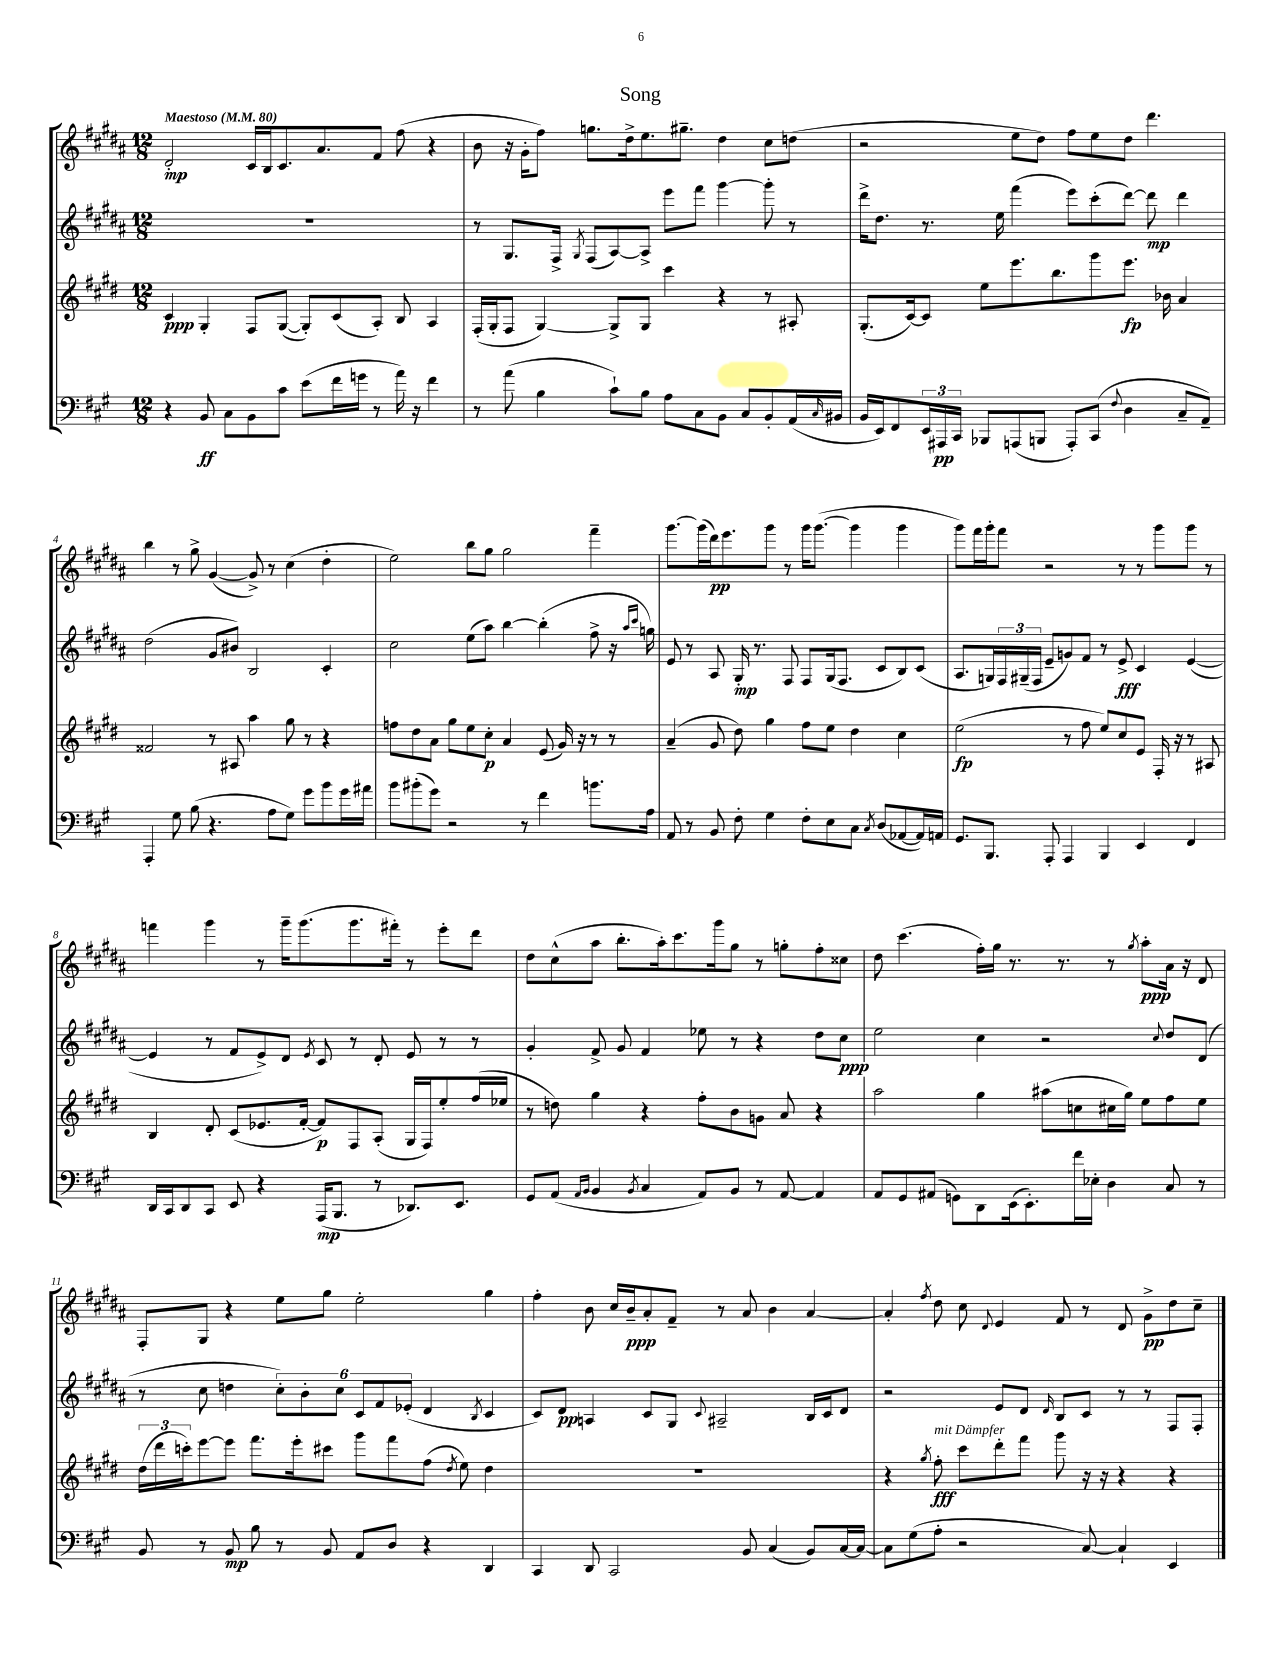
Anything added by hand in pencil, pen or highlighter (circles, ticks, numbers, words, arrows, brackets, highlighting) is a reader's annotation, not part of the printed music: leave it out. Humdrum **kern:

**kern	**kern	**kern	**kern
*staff4	*staff3	*staff2	*staff1
*clefF4	*clefG2	*clefG2	*clefG2
*k[f#c#g#]	*k[f#c#g#d#]	*k[f#c#g#d#a#]	*k[f#c#g#d#a#]
*M12/8	*M12/8	*M12/8	*M12/8
*MM80	*MM80	*MM80	*MM80
4r	4c#	1.r	2d#'
8BB	4G#'	.	.
8C#	.	.	.
8BB	8F#	.	16c#
.	.	.	16B
8c#	([8G#	.	8.c#
(8e	8G#'])	.	.
.	.	.	8.a#
16f#	(8c#	.	.
16g	.	.	.
8r	8A')	.	8f#
16a)	8B	.	(8ff#
16r	.	.	.
4f#	4A	.	4r
=	=	=	=
8r	(16F#'	8r	8b
.	16G#'	.	.
(8a	8F#	8.G#	16r
.	.	.	16g#'
4B	[4G#)	.	8ff#)
.	.	16F#^	.
.	.	8qG#	.
.	.	(8F#	8.gg
8c#`)	8G#^]	[8A#)	.
.	.	.	16dd#^
8B	8G#	8A#^]	8.ee
8A	4ccc#	8eee	.
.	.	.	8.gg#~
8C#	.	8fff#	.
8BB	4r	[4ggg#	4dd#
8C#	.	.	.
8BB'	8r	8ggg#']	8cc#
(16AA	8A#'	8r	(8dd
16qqC#	.	.	.
16BB#	.	.	.
=	=	=	=
16BB	(8.G#'	16ddd#^	2r
16EE)	.	8.dd#	.
8FF#	.	.	.
.	[16c#)	.	.
24EE	8c#]	8.r	.
24AAA#	.	.	.
24CC#	.	.	.
8BBB-	8ee	.	.
.	.	16ee	.
(8AAA	8.eee	(4fff#	8ee
8BBB	.	.	8dd#)
.	8.bb	.	.
8AAA')	.	8eee)	8ff#
(8CC#	8ggg#	(8ccc#'	8ee
8qqF#	.	.	.
4D	8.eee	[8ddd#)	8dd#
.	.	8ddd#]	4.ddd#
.	16b-	.	.
8C#~	4a	4ddd#	.
8AA~)	.	.	.
=	=	=	=
4AAA'	2f##	(2dd#	4bb
8G#	.	.	8r
(8B	.	.	8gg#^
4.r	8r	8g#	([4g#
.	8A#	8b#)	.
.	4aa	2B	8g#^])
8A	.	.	8r
8G#)	8gg#	.	(4cc#
8g#	8r	.	.
8b	4r	4c#'	4dd#'
16g#	.	.	.
16a#	.	.	.
=	=	=	=
8b	8ff	2cc#	2ee)
(8b#'	8dd#	.	.
8g#)	8a	.	.
2r	8gg#	.	.
.	8ee	(8ee	8bb
.	8cc#'	8aa#)	8gg#
.	4a	[4bb	2gg#
8r	.	.	.
4f#	(8e	(4bb']	.
.	16g#)	.	.
.	16r	.	.
8.b	8r	8ff#^	4fff#~
.	8r	16r	.
.	.	16qqaa#	.
.	.	16qqccc#	.
16A	.	16gg)	.
=	=	=	=
8AA	(4a~	8e	[8.ggg#
8r	.	8r	.
.	.	.	(16ggg#]
8BB	8g#	8A#	16ddd#)
.	.	.	8.eee
8F#'	8dd#)	16G#'	.
.	.	8.r	.
4G#	4gg#	.	8ggg#
.	.	8F#	8r
8F#'	8ff#	8F#	16ggg#
.	.	.	([8.ggg#
8E	8ee	(16G#	.
.	.	8.F#	.
8C#	4dd#	.	4ggg#]
8qC#	.	.	.
(8D	.	8c#	.
[8AA-	4cc#	8B)	4ggg#
16AA-])	.	(8c#	.
16AA	.	.	.
=	=	=	=
8.GG#	(2ee	8.A#	8ggg#)
.	.	.	16fff#
8.BBB	.	16G)	16ggg#'
.	.	24F#	8fff#
.	.	(24G#~	.
.	.	24F#	.
8AAA'	.	8e~	2r
4AAA	8r	8g)	.
.	8ff#	8f#	.
4BBB	8ee)	8r	.
.	8cc#	8e^	8r
4EE	8e	4c#	8r
.	16F#'	.	8ggg#
.	16r	.	.
4FF#	8r	([4e	8ggg#
.	8A#	.	8r
=	=	=	=
16DD	4B	4e]	4fff
16CC#	.	.	.
8DD	.	.	.
8CC#	8d#'	8r	4ggg#
8EE	(8c#	8f#	.
4r	8.e-	8e^)	8r
.	.	8d#	16ggg#~
.	[16f#'	.	(8.ggg#
.	.	8qe	.
(16AAA	8f#])	8c#	.
8.BBB	.	.	.
.	8F#	8r	8.ggg#
8r	(8A'	8d#'	.
.	.	.	16fff#')
8.DD-)	16G#	8e	8r
.	16F#)	.	.
.	8ee'	8r	8eee'
8.EE	.	.	.
.	(16ff#	8r	8ddd#
.	16ee-	.	.
=	=	=	=
8GG#	8r	4g#'	8dd#
(8AA	8dd)	.	(8cc#^^
16qqAA	.	.	.
16qqBB	.	.	.
4BB	4gg#	8f#^	8aa#
.	.	8g#	8.bb'
8qBB	.	.	.
4C#	4r	4f#	.
.	.	.	16aa#')
.	.	.	8.ccc#
8AA)	8ff#'	8ee-	.
.	.	.	16ggg#
8BB	8b	8r	8gg#
8r	8g	4r	8r
[8AA	8a	.	8gg'
4AA]	4r	8dd#	8ff#'
.	.	8cc#	8cc##
=	=	=	=
8AA	2aa	2ee	8dd#
8GG#	.	.	(4.ccc#
(8AA#	.	.	.
8GG)	.	.	.
8DD	4gg#	4cc#	16ff#')
.	.	.	16gg#
(16EE	.	.	8.r
8.EE')	.	.	.
.	(8aa#	2r	.
.	.	.	8.r
16f#	8cc	.	.
16E-'	.	.	.
4D	16cc#	.	8r
.	16gg#)	.	.
.	.	.	8qgg#
.	8ee	.	8aa#'
.	.	8qqcc#	.
8C#	8ff#	8dd#	16a#
.	.	.	16r
8r	8ee	(8d#	8d#
=	=	=	=
8BB	(24dd#	8r	8F#'
.	24ddd#	.	.
.	24ccc')	.	.
8r	[8eee	8cc#	8G#
8BB	8eee]	4dd	4r
8B	8.fff#	.	.
8r	.	12cc#')	8ee
.	16eee'	.	.
.	.	12b'	.
8BB	8ccc#	.	8gg#
.	.	12cc#	.
8AA	8ggg#	12c#	2ee'
.	.	12f#	.
8D	8fff#	.	.
.	.	(12e-'	.
4r	(8ff#	4d#	.
.	8qdd#	.	.
.	8ee)	.	.
.	.	8qB	.
4DD	4dd#	4c#	4gg#
=	=	=	=
4CC#	1.r	8c#)	4ff#'
.	.	8d#	.
8DD	.	4A	8b
2CC#	.	.	16cc#
.	.	.	16b~
.	.	8c#	8a#'
.	.	8G#	8f#~
.	.	8qqc#	.
.	.	2A#~	8r
8BB	.	.	8a#
(4C#	.	.	4b
8BB)	.	16B	[4a#
.	.	16c#	.
[16C#	.	8d#	.
16C#_	.	.	.
=	=	=	=
8C#]	4r	2r	4a#']
(8G#	.	.	.
.	8qgg#	.	8qff#
8A'	8ff#'	.	8dd#
2r	8ccc#	.	8cc#
.	.	.	8qqd#
.	8ddd#'	8e	4e
.	8fff#	8d#	.
.	.	16qqd#	.
.	8ggg#	8B	8f#
[8C#)	16r	8c#	8r
.	16r	.	.
4C#`]	4r	8r	8d#
.	.	8r	8g#^
4EE	4r	8F#	8dd#
.	.	8F#'	8cc#~
==	==	==	==
*-	*-	*-	*-
